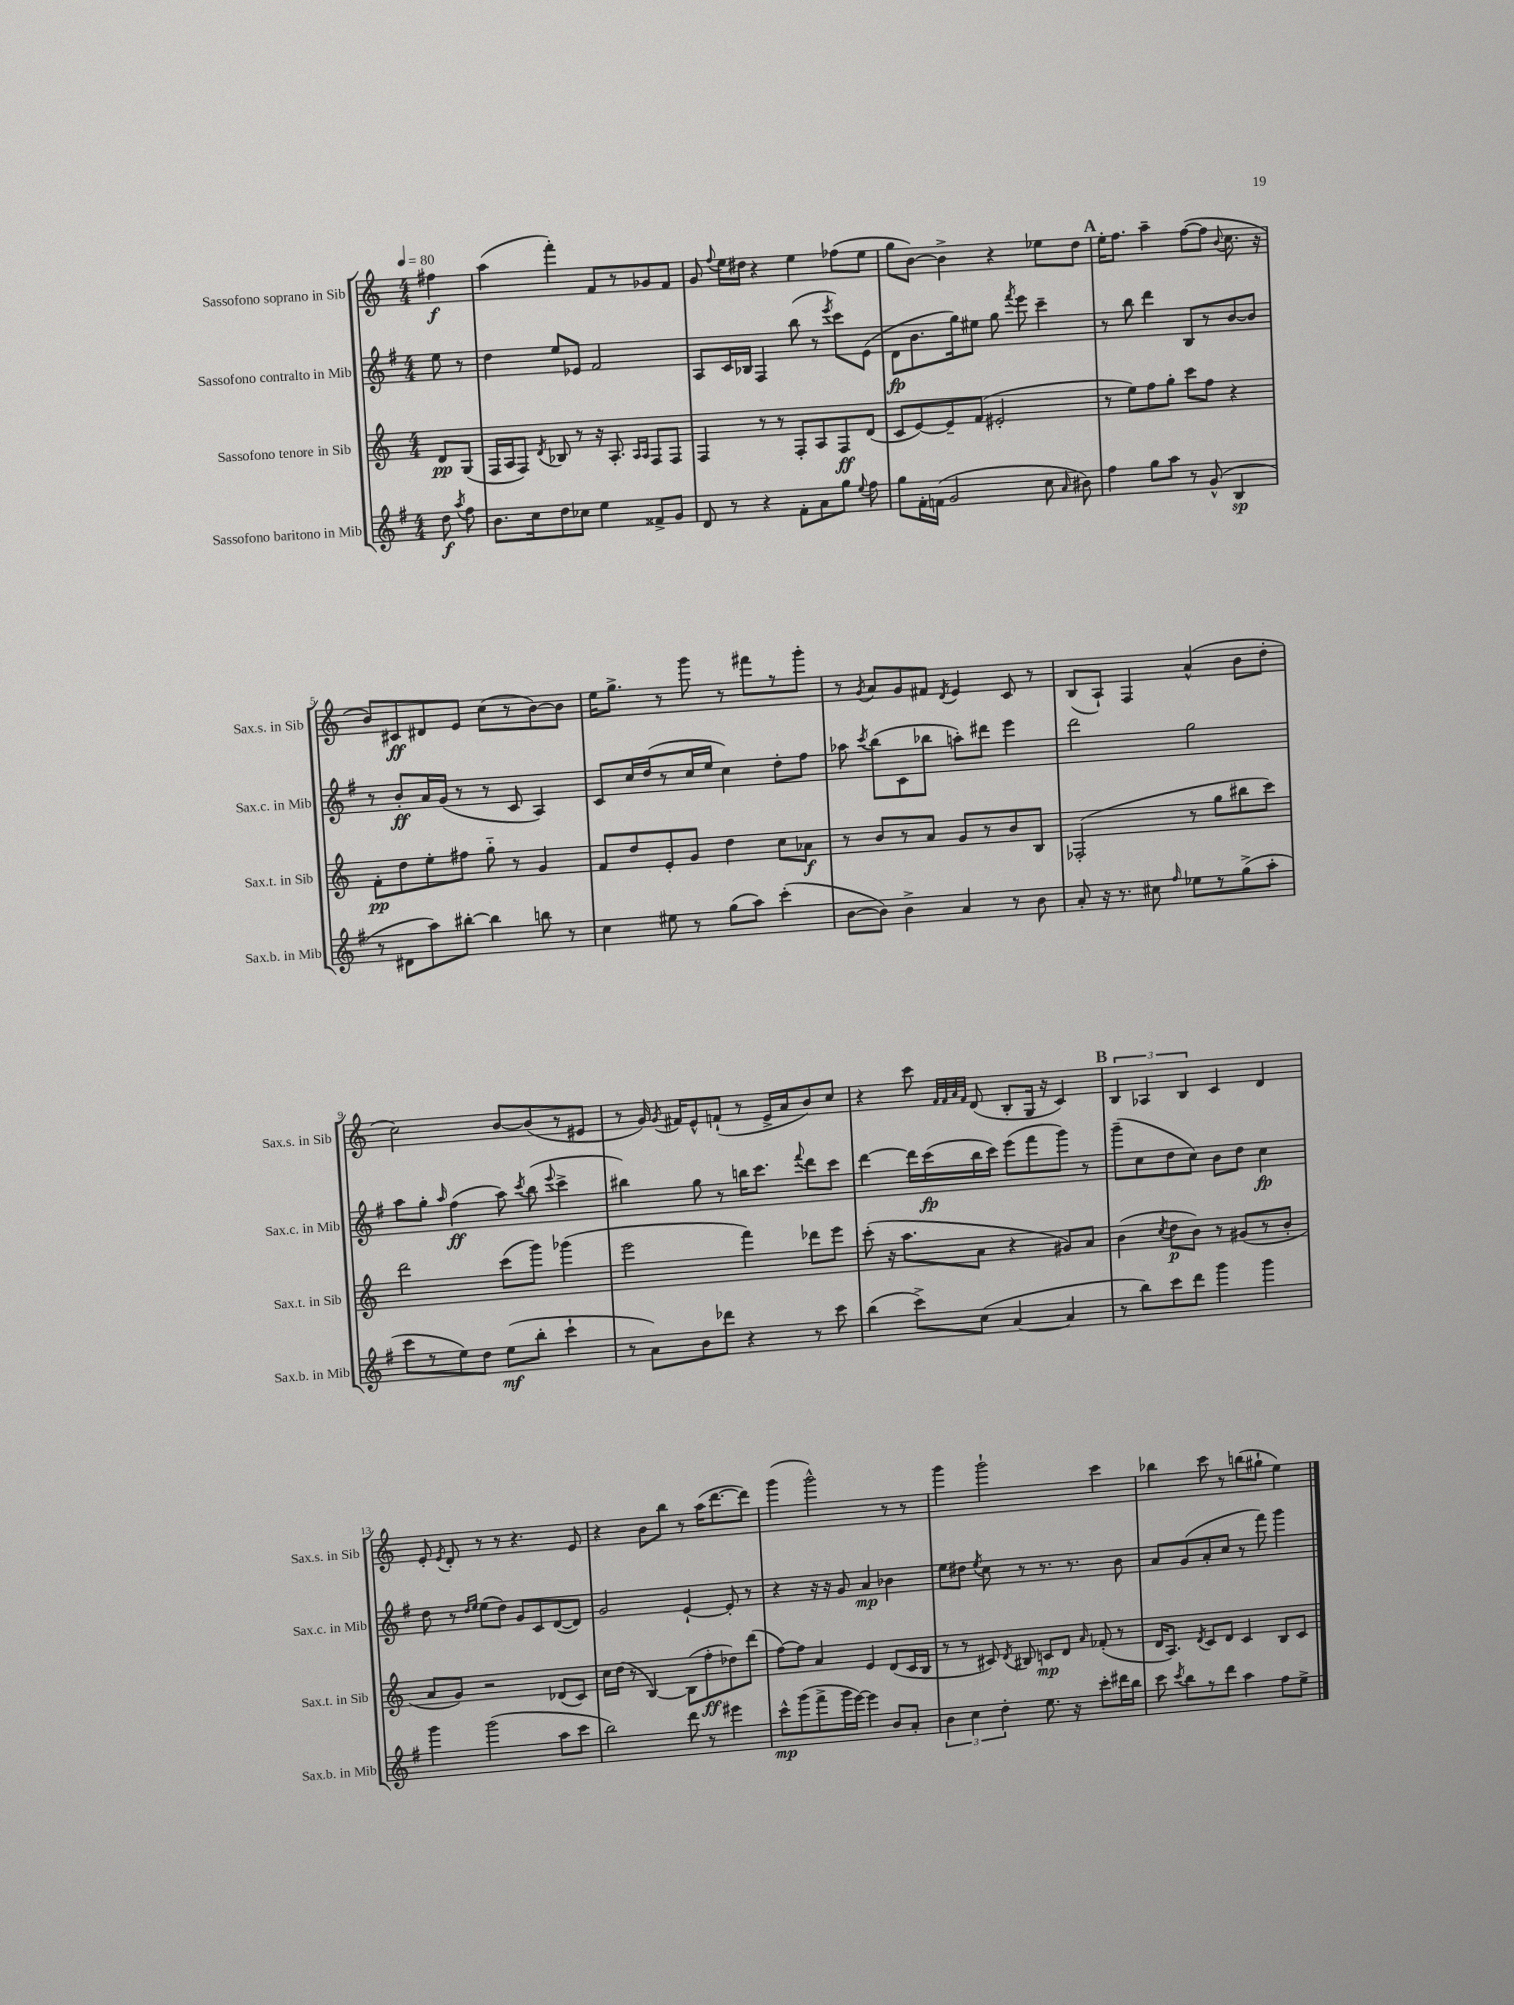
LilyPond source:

<<
\new StaffGroup <<
\new Staff = "s0" \with { instrumentName = "Sassofono soprano in Sib" shortInstrumentName = "Sax.s. in Sib" } {
    \clef treble \key c \major \numericTimeSignature \time 4/4 \partial 4 \tempo 4 = 80
    \autoBeamOff fis''4\f |
    a''4( f'''4-.) f'8[ r8 ges'8 f'8] |
    g'8 \appoggiatura { f''8 } e''16[ dis''16] r4 e''4 fes''8[( e''8] |
    g''8[ b'8]~) b'4-> r4 ees''8[ d''8] |
    \mark \markup { \bold "A" } e''16[-. f''8.] a''4-- f''8[~( f''8] \appoggiatura { b'8 } c''8. r16 |
    b'8[) cis'8\ff dis'8 e'8] c''8[( r8 b'8~) b'8] |
    e''16[ g''8.]-> r8 g'''8 r8 fis'''8[ r8 g'''8]-. |
    r8 \acciaccatura { g'8 } a'8[ g'8 fis'8] \acciaccatura { d'8 } e'4 c'8 r8 |
    b8[( a8]-!) f4 a'4-^( b'8[ d''8]-. |
    c''2) b'8[~ b'8( r8 eis'8] |
    r8 g'16) \acciaccatura { g'8 } fis'16[ e'8-^ f'8]-!( r8 e'16[-> a'16 b'8) c''8] |
    r4 c'''8 \grace { f'32[ f'32 a'32 f'32] } d'8( b8[-. g16] r16 c'4) |
    \mark \markup { \bold "B" } \tuplet 3/2 { b4 aes4 b4 } c'4 d'4 |
    e'8-. \acciaccatura { e'8 } d'8-. r8 r8 r4. e'8 |
    r4 b'8[ b''8] r8 a''16[( d'''8.~ d'''8]) |
    g'''4( g'''2-^) r8 r8 |
    g'''4 g'''2-! c'''4 |
    bes''4 c'''8 r8 b''8[( gis''8]-! e''4) \bar "|." |
}
\new Staff = "s1" \with { instrumentName = "Sassofono contralto in Mib" shortInstrumentName = "Sax.c. in Mib" } {
    \clef treble \key g \major \numericTimeSignature \time 4/4 \partial 4
    \autoBeamOff e''8 r8 |
    d''4 e''8[ ees'8] fis'2 |
    a8[ c'16 bes16] fis4 b''8( r8 \acciaccatura { e'''8 } c'''8[) e'8]( |
    d'8[\fp b'8. g''16) eis''8] g''8 \acciaccatura { fis'''8 } e'''8 c'''4-- |
    \mark \markup { \bold "A" } r8 b''8 d'''4 b8[ r8 b'8~ b'8] |
    r8 b'8[-.\ff a'16 g'16]( r8 r8 c'8 a4) |
    c'8[ c''16 d''16( r8 c''16 e''16] c''4) d''8[-. fis''8] |
    aes''8 \acciaccatura { c'''8 } b''8[( c'8 bes''8] a''8[-.) dis'''8] e'''4 |
    d'''2 g''2 |
    a''8[ g''8]-. \grace { a''16 } fis''4\ff( a''8) \acciaccatura { c'''8 } b''8( \appoggiatura { e'''8 } c'''4-> |
    bis''4) g''8 r8 b''16[ c'''8.] \appoggiatura { fis'''8 } d'''8[ c'''8] |
    d'''4~ d'''16[ c'''16\fp( b''16 c'''16]) e'''8[( fis'''8 g'''8]) r8 |
    \mark \markup { \bold "B" } g'''8[--( c''8 d''8 c''8]) b'8[ d''8] c''4\fp |
    d''8 r8 \grace { d''16[ e''16] } e''8[( d''8]) g'8[ c'8 d'8~( d'8]) |
    g'2 e'4~-! e'8-. r8 |
    r4 r16 r16 g'8 a'4\mp bes'4 |
    e''8[ dis''8] \acciaccatura { e''8 } c''8 r8 r8. r8. b'8 |
    a'8[ g'8( a'8-. c''8] r8 fis'''8) g'''4 \bar "|." |
}
\new Staff = "s2" \with { instrumentName = "Sassofono tenore in Sib" shortInstrumentName = "Sax.t. in Sib" } {
    \clef treble \key c \major \numericTimeSignature \time 4/4 \partial 4
    \autoBeamOff d'8[\pp g8]( |
    f16[ a16 f8]) \acciaccatura { d'8 } bes8 r8 r16 a8.-. \grace { a16[ a16] } f8[ f8] |
    f4 r8 r8 f8[-. a8 f8\ff d'8]( |
    c'8[ e'8~) e'8-- f'8]( eis'2-. |
    \mark \markup { \bold "A" } r8 e''8[) f''8 g''8]-. c'''8[ f''8] r4 |
    f'8[-.\pp d''8 e''8-. fis''8] g''8-_ r8 g'4 |
    f'8[ d''8 e'8-. g'8] d''4 c''8[ aes'8]\f |
    r8 b'8[ r8 a'8] g'8[ r8 b'8 b8] |
    fes2-.( r8 g''8[ bis''8 c'''8]) |
    d'''2 c'''8[( g'''8]) ges'''4( |
    e'''2 f'''4) des'''8[ e'''8] |
    c'''8-.( r16 a''8.[ a'8] r4 gis'8[) a'8] |
    \mark \markup { \bold "B" } b'4( \acciaccatura { c''8 } d''8[\p b'8]) r8 gis'8[( r8 b'8]-. |
    a'8[ g'8]) r2 des'8[( c'8]) |
    c''16[ d''16]( r8 b4~) b8[( f''8-.\ff des''8) d'''8]( |
    f''8[~) f''8] a'4 e'4 d'8[( c'16 b16] |
    r8 r8 cis'8) \acciaccatura { d'8 } bis8 c'8[\mp d'8] \grace { a'16 } fes'8-.( r8 |
    d'16[ a8.]) \acciaccatura { d'8 } c'8[ d'8] c'4 b8[ c'8] \bar "|." |
}
\new Staff = "s3" \with { instrumentName = "Sassofono baritono in Mib" shortInstrumentName = "Sax.b. in Mib" } {
    \clef treble \key g \major \numericTimeSignature \time 4/4 \partial 4
    \autoBeamOff d''8\f \acciaccatura { a''8 } fis''8 |
    b'8.[ c''16 d''8 ces''8] e''4 fisis'8[-> g'8] |
    d'8 r8 r4 fis'8[-. a'8 g''8] \appoggiatura { e''8 } fis''8 |
    g''8[ fis'16-. f'16]( g'2 c''8 \grace { a'16 } bis'8) |
    \mark \markup { \bold "A" } fis''4 g''8[ a''8] r8 g'8-^( b4\sp |
    r8 dis'8[ a''8) bis''8]~-. bis''4 b''8 r8 |
    c''4 eis''8 r8 g''8[( a''8]) c'''4-.( |
    b'8[~ b'8]) b'4-> a'4 r8 b'8 |
    a'8-. r16 r8. cis''8 \grace { fis''16 } ees''8[ r8 g''8->( a''8]-. |
    c'''8[ r8 e''8) d''8] e''8[\mf( b''8]-. c'''4-! |
    r8 a'8[) b'8 des'''8] r4 r8 c'''8 |
    b''4( c'''8[->) c''8]( a'4~ a'4 |
    \mark \markup { \bold "B" } r8 b''8[) c'''8 d'''8] g'''4 g'''4 |
    g'''4 g'''2( a''8[ c'''8] |
    b''2) d'''8 r8 eis'''4 |
    c'''8[-^\mp g'''8( fis'''8-> g'''16 e'''16]~) e'''4 b'8[ a'8]-. |
    \tuplet 3/2 { b'4 c''4 d''4-. } e''8. r16 c'''8[-. dis'''16 b''16] |
    c'''8 \acciaccatura { c'''8 } b''8[ r8 d'''8] a''4 fis''8[ e''8]-> \bar "|." |
}
>>
>>
